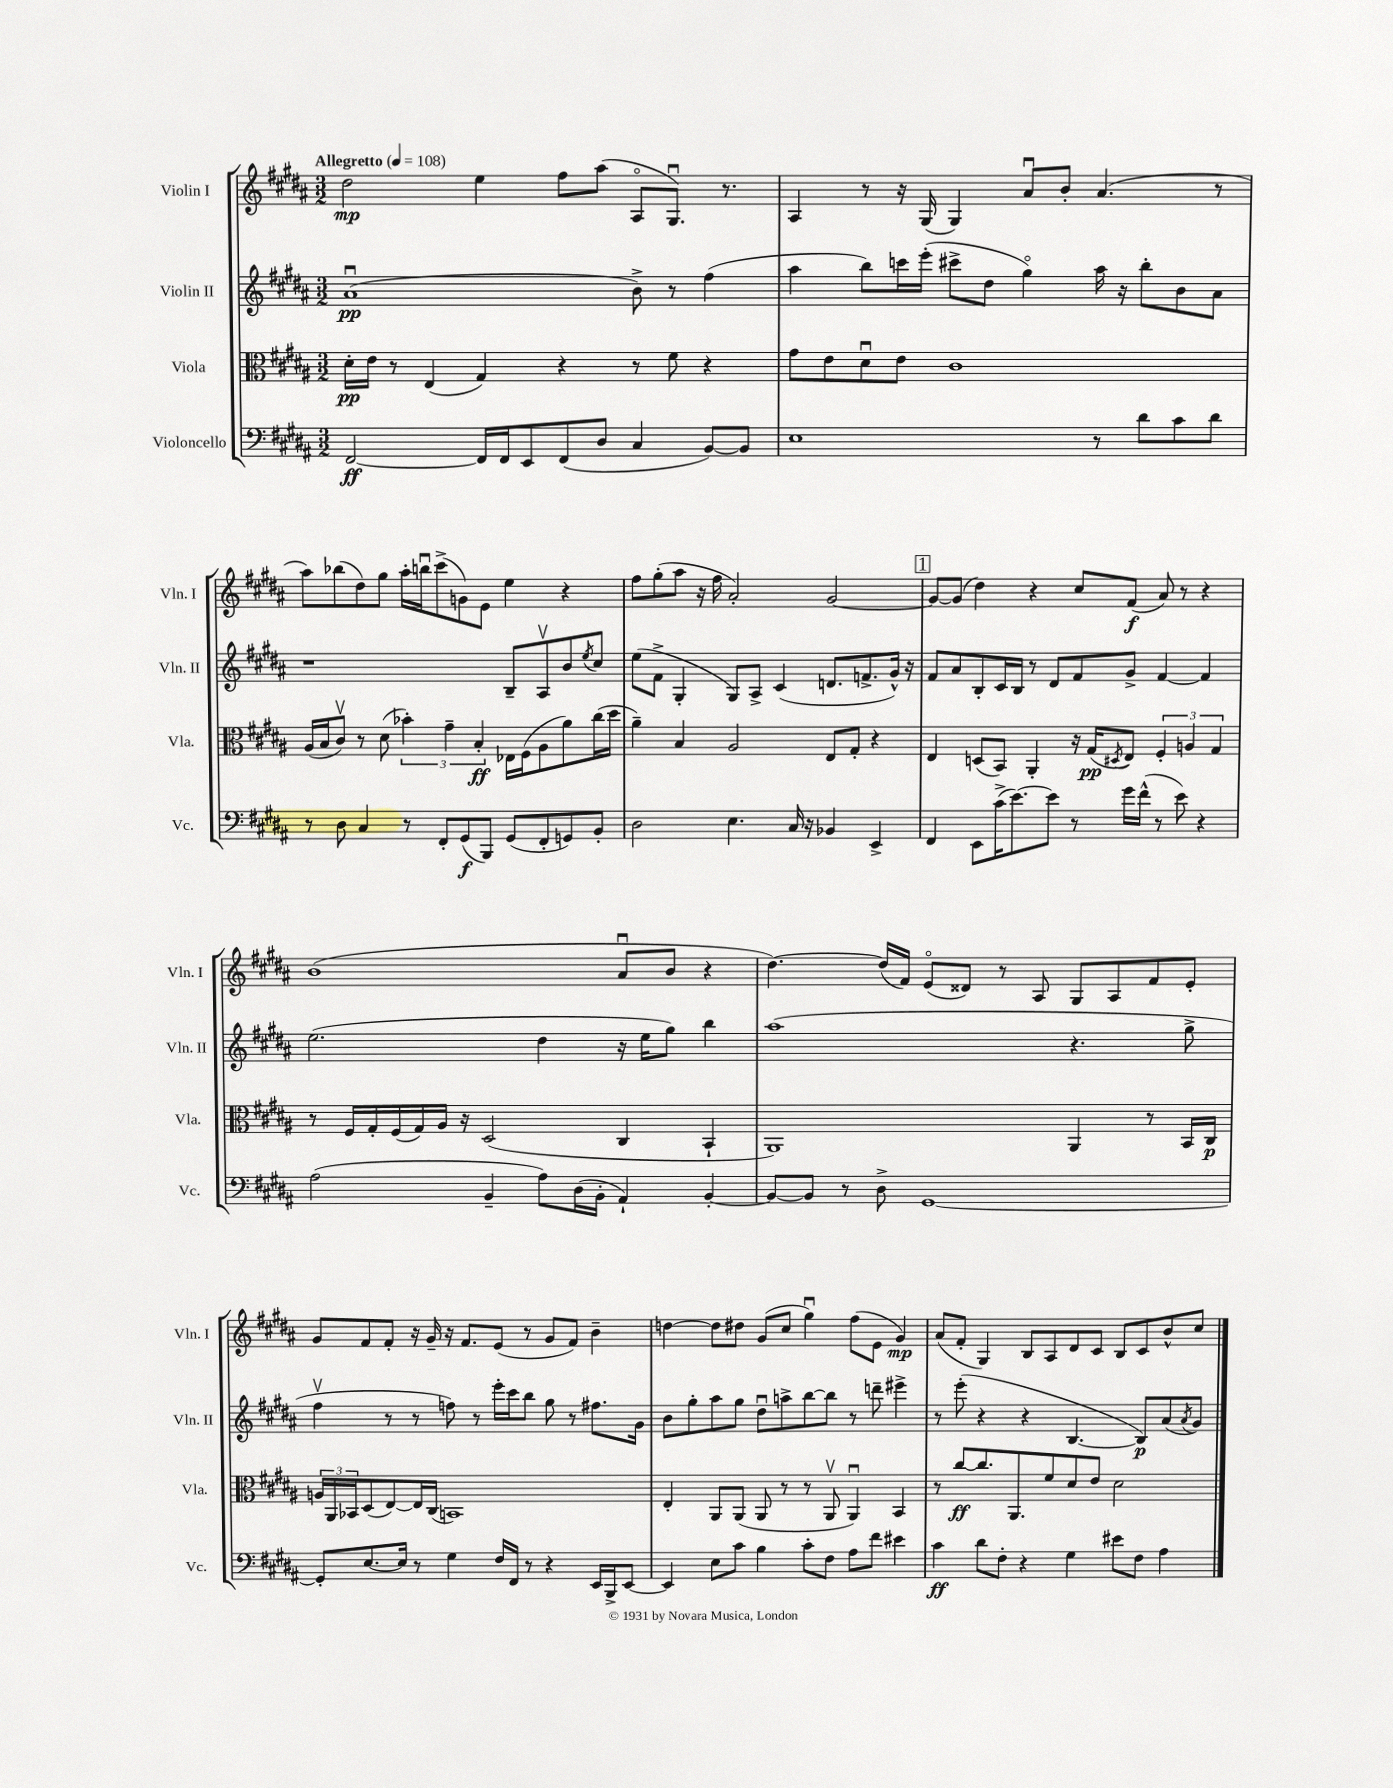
<<
\new StaffGroup <<
\new Staff = "s0" \with { instrumentName = "Violin I" shortInstrumentName = "Vln. I" } {
    \clef treble \key b \major \numericTimeSignature \time 3/2 \tempo "Allegretto" 4 = 108
    dis''2\mp e''4 fis''8 ais''8( ais8\flageolet gis8.\downbow) r8. |
    ais4 r8 r16 gis16( gis4) ais'8\downbow b'8-. ais'4.( r8 |
    ais''8) bes''8( dis''8) gis''8 ais''16-. b''16\downbow cis'''8->( g'8) e'8 e''4 r4 |
    fis''8 gis''8-.( ais''8 r16 fis''16 ais'2-.) gis'2~ |
    \mark \markup { \box "1" } gis'8~ gis'8( dis''4) r4 cis''8 fis'8\f( ais'8) r8 r4 |
    b'1( ais'8\downbow b'8 r4 |
    dis''4.~) dis''16( fis'16) e'8\flageolet( disis'8) r8 ais8 gis8 ais8 fis'8 e'8-. |
    gis'8 fis'8 fis'8-. r16 gis'16-- r16 fis'8. e'8( r8 gis'8 fis'8) b'4-- |
    d''4~ d''8 dis''8 gis'8( cis''8 gis''4\downbow) fis''8( e'8 gis'4\mp) |
    ais'8( fis'8-. gis4) b8 ais8 dis'8 cis'8 b8 cis'8 b'8-^ cis''8 \bar "|." |
}
\new Staff = "s1" \with { instrumentName = "Violin II" shortInstrumentName = "Vln. II" } {
    \clef treble \key b \major \numericTimeSignature \time 3/2
    ais'1\downbow\pp( b'8->) r8 fis''4( |
    ais''4 b''8) c'''16 e'''16-.( cis'''8-> dis''8 gis''4\flageolet) ais''16 r16 b''8-. b'8 ais'8 |
    r1 b8-- ais8\upbow b'8 \acciaccatura { e''8 } cis''8 |
    e''8( fis'8-> gis4-. gis8) ais8-> cis'4( d'8. f'8.-> gis'16-^) r16 |
    \mark \markup { \box "1" } fis'8 ais'8 b8-. cis'16 b16 r8 dis'8 fis'8 gis'8-> fis'4~ fis'4 |
    e''2.( dis''4 r16 e''16 gis''8) b''4 |
    ais''1( r4. gis''8-> |
    fis''4\upbow r8 r8 f''8) r8 e'''16-. cis'''16 b''8 gis''8 r8 fis''8. gis'16 |
    b'8 gis''8-. ais''8 gis''8 dis''8\downbow a''8-> b''8~ b''8 r8 d'''8-- eis'''4-> |
    r8 e'''8-.( r4 r4 b4.~ b8\p) ais'8( \acciaccatura { ais'8 } gis'8) \bar "|." |
}
\new Staff = "s2" \with { instrumentName = "Viola" shortInstrumentName = "Vla." } {
    \clef alto \key b \major \numericTimeSignature \time 3/2
    dis'16-.\pp e'16 r8 e4( gis4) r4 r8 fis'8 r4 |
    gis'8 e'8 dis'8\downbow e'8 cis'1 |
    ais16( b16 cis'8\upbow) r8 dis'8( \tuplet 3/2 { bes'4-.) gis'4-- b4-.\ff } ees16 fis16( ais8 ais'8) cis''16( dis''16 |
    ais'4--) b4 ais2 e8 gis8-. r4 |
    \mark \markup { \box "1" } e4 d8( b,8) ais,4-. r16 gis16\pp( \acciaccatura { dis8 } e8) \tuplet 3/2 { fis4-. a4 gis4 } |
    r8 fis16 gis16-. fis16( gis16) ais16 r16 dis2( cis4 b,4-! |
    ais,1) ais,4 r8 b,16 cis16\p |
    \tuplet 3/2 { a16 ais,16 bes,16 } dis8( e8~) e16 cis16( b,1) |
    e4-. ais,8 ais,8( ais,8 r8 r8 ais,8\upbow ais,4\downbow) b,4 |
    r8 cis''8~\ff cis''8. ais,8. fis'8 dis'8 e'8 dis'2 \bar "|." |
}
\new Staff = "s3" \with { instrumentName = "Violoncello" shortInstrumentName = "Vc." } {
    \clef bass \key b \major \numericTimeSignature \time 3/2
    fis,2~\ff fis,16 fis,16 e,8 fis,8( dis8 cis4 b,8~) b,8 |
    e1 r8 dis'8 cis'8 dis'8 |
    r8 dis8 cis4 r8 fis,8-. gis,8\f( b,,8) gis,8( fis,8-. g,8) b,8-. |
    dis2 e4. cis16 r16 bes,4 e,4-> |
    \mark \markup { \box "1" } fis,4 e,8 cis'16->( e'8.~) e'8 r8 gis'16 fis'16-^( r8 e'8) r4 |
    ais2( b,4-- ais8) dis16( b,16-. ais,4-!) b,4~-. |
    b,8~ b,8 r8 dis8-> gis,1~ |
    gis,8-. e8.~ e16 r8 gis4 fis16 fis,16 r8 r4 e,16 b,,16-> e,8~ |
    e,4 e8 cis'8 b4 cis'8-. fis8 ais8 fis'8 eis'4 |
    cis'4\ff dis'8 fis8-. r4 gis4 eis'8 fis8 ais4 \bar "|." |
}
>>
>>
\layout { \context { \Score \remove "Bar_number_engraver" } }
